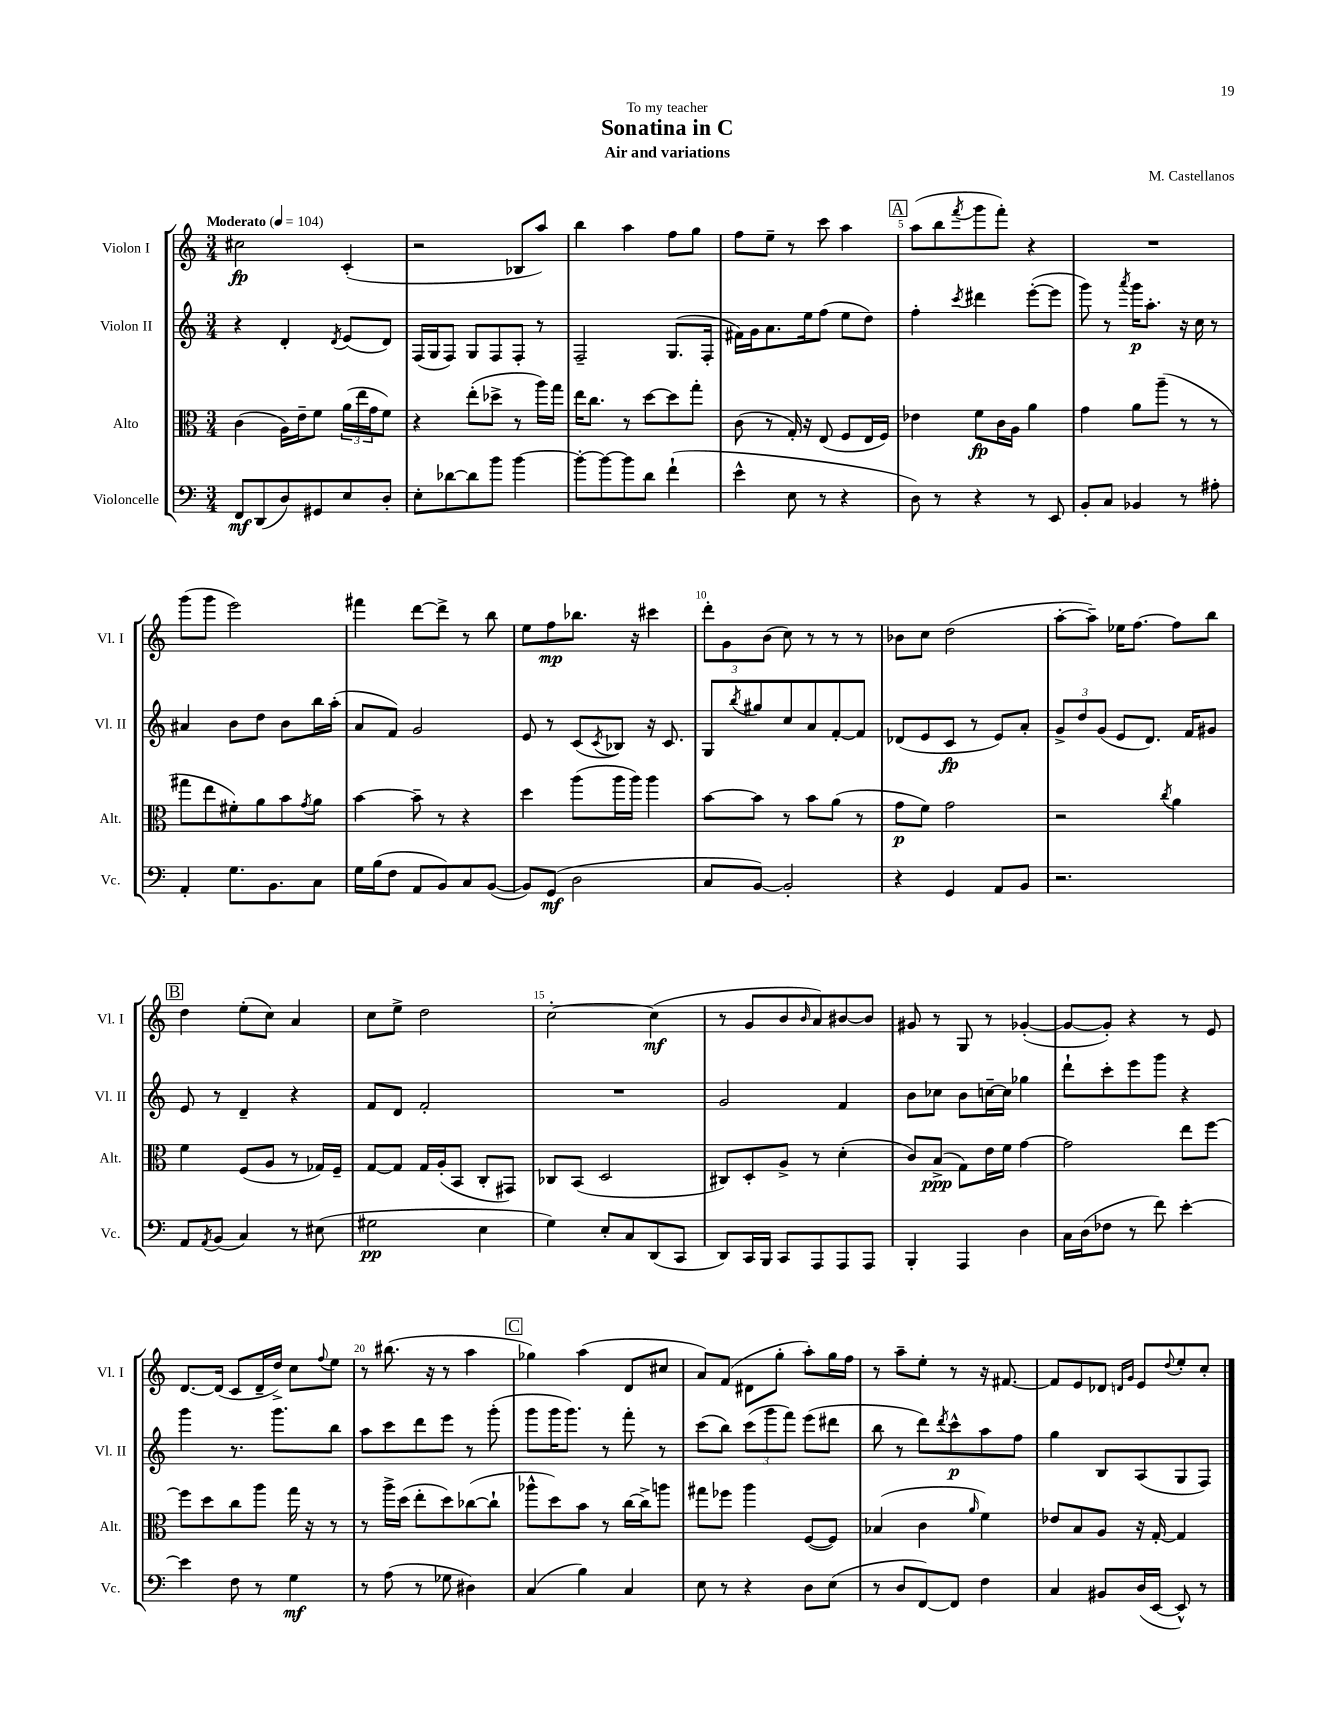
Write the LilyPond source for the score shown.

\header { title = "Sonatina in C" composer = "M. Castellanos" subtitle = "Air and variations" dedication = "To my teacher" }
<<
\new StaffGroup <<
\new Staff = "s0" \with { instrumentName = "Violon I" shortInstrumentName = "Vl. I" } {
    \clef treble \key c \major \numericTimeSignature \time 3/4 \tempo "Moderato" 4 = 104
    cis''2\fp c'4-.( |
    r2 bes8 a''8) |
    b''4 a''4 f''8 g''8 |
    f''8 e''8-- r8 c'''8 a''4 |
    \mark \markup { \box "A" } a''8( b''8 \acciaccatura { f'''8 } g'''8 f'''8-.) r4 |
    R2. |
    g'''8( g'''8 e'''2) |
    fis'''4 d'''8~ d'''8-> r8 b''8 |
    e''8 f''8\mp bes''8. r16 cis'''4 |
    \tuplet 3/2 { d'''8-. g'8 b'8( } c''8) r8 r8 r8 |
    bes'8 c''8 d''2( |
    a''8~-. a''8--) ees''16 f''8.~ f''8 b''8 |
    \mark \markup { \box "B" } d''4 e''8-.( c''8) a'4 |
    c''8 e''8-> d''2 |
    c''2~-. c''4\mf( |
    r8 g'8 b'8 \grace { b'16 } a'8) bis'8~ bis'8 |
    gis'8 r8 g8 r8 ges'4~-.( |
    ges'8~ ges'8-.) r4 r8 e'8 |
    d'8.~ d'16( c'8 d'16-- d''16->) c''8 \appoggiatura { f''8 } e''8 |
    r8 bis''8.( r16 r8 a''4 |
    \mark \markup { \box "C" } ges''4) a''4( d'8 cis''8 |
    a'8) f'8( dis'8 g''8-. a''8-.) g''16 f''16 |
    r8 a''8-- e''8-. r8 r16 fis'8.~ |
    fis'8 e'8 des'8 \grace { d'16 g'16 } e'8 \appoggiatura { d''8 } e''8-. c''8-. \bar "|." |
}
\new Staff = "s1" \with { instrumentName = "Violon II" shortInstrumentName = "Vl. II" } {
    \clef treble \key c \major \numericTimeSignature \time 3/4
    r4 d'4-. \acciaccatura { d'8 } e'8( d'8) |
    f16( g16 f8) g8 f8 f8-. r8 |
    f2-- g8.( f16-. |
    fis'16) g'16 a'8. e''16 f''8( e''8 d''8) |
    \mark \markup { \box "A" } f''4-. \acciaccatura { c'''8 } dis'''4 e'''8~-.( e'''8 |
    g'''8) r8 \acciaccatura { a'''8 } g'''16\p a''8.-. r16 c''16 r8 |
    ais'4 b'8 d''8 b'8 b''16 a''16-.( |
    a'8 f'8) g'2 |
    e'8 r8 c'8( \acciaccatura { c'8 } bes8) r16 c'8. |
    g8 \acciaccatura { b''8 } gis''8 c''8 a'8 f'8~-. f'8 |
    des'8( e'8 c'8\fp r8 e'8) a'8-. |
    \tuplet 3/2 { g'8-> d''8 g'8( } e'8 d'8.) f'16 gis'8 |
    \mark \markup { \box "B" } e'8 r8 d'4-- r4 |
    f'8 d'8 f'2-. |
    R2. |
    g'2 f'4 |
    b'8 ces''8 b'8 c''16~-- c''16 ges''4 |
    d'''8-! c'''8-. e'''8 g'''8 r4 |
    g'''4 r8. g'''8. b''8 |
    a''8 c'''8 d'''8 e'''8 r8 g'''8-.( |
    \mark \markup { \box "C" } g'''8 g'''16 g'''8.) r8 f'''8-. r8 |
    c'''8( b''8) \tuplet 3/2 { c'''8( g'''8 f'''8) } e'''8( dis'''8 |
    b''8 r8 d'''8) \acciaccatura { d'''8 } c'''8-^\p a''8 f''8 |
    g''4 b8 a8( g8 f8) \bar "|." |
}
\new Staff = "s2" \with { instrumentName = "Alto" shortInstrumentName = "Alt." } {
    \clef alto \key c \major \numericTimeSignature \time 3/4
    c'4( a16) e'16-- f'8 \tuplet 3/2 { a'16( e''16 g'16 } f'8) |
    r4 e''8-.( des''8-> r8 a''16) g''16 |
    e''16 c''8. r8 d''8~ d''8 g''8-. |
    c'8( r8 g16-.) r16 e8( f8 e16 f16) |
    \mark \markup { \box "A" } ees'4 f'8\fp c'16 a16 a'4 |
    g'4 a'8 a''8--( r8 r8 |
    gis''8 e''8 fis'8-.) a'8 b'8 \acciaccatura { g'8 } a'8 |
    b'4~ b'8-- r8 r4 |
    d''4 a''8( a''16 a''16) a''4 |
    b'8~ b'8 r8 b'8 a'8( r8 |
    g'8\p f'8) g'2 |
    r2 \acciaccatura { c''8 } a'4 |
    \mark \markup { \box "B" } f'4 f8( a8 r8 ges16) f16-- |
    g8~ g8 g16 a16-.( b,8 c8-. gis,8) |
    ces8 b,8( d2 |
    cis8) d8-. a8-> r8 d'4-.( |
    c'8) b8->\ppp( g8) e'16 f'16 g'4~ |
    g'2 e''8 f''8~ |
    f''8 d''8 c''8 a''8 g''16 r16 r8 |
    r8 a''16-> d''16( e''8-. d''8) ces''8~( ces''8-! |
    \mark \markup { \box "C" } aes''8-^ d''8) b'8 r8 c''16~ c''16-> a''8 |
    gis''8 fes''8 a''4 f8~( f8) |
    bes4( c'4 \grace { a'16 } f'4) |
    ees'8 b8 a8 r16 g16~-. g4 \bar "|." |
}
\new Staff = "s3" \with { instrumentName = "Violoncelle" shortInstrumentName = "Vc." } {
    \clef bass \key c \major \numericTimeSignature \time 3/4
    f,8\mf d,8( d8) gis,8 e8 d8-. |
    e8-. des'8~ des'8 b'8 b'4~ |
    b'8~-. b'8~ b'8 d'8 f'4-!( |
    e'4-^ e8 r8 r4 |
    \mark \markup { \box "A" } d8) r8 r4 r8 e,8 |
    b,8-. c8 bes,4 r8 ais8-. |
    a,4-. g8. b,8. c8 |
    g16 b16( f8 a,8 b,8) c8 b,8~( |
    b,8) g,8\mf( d2 |
    c8 b,8~) b,2-. |
    r4 g,4 a,8 b,8 |
    r2. |
    \mark \markup { \box "B" } a,8 \acciaccatura { a,8 } b,8( c4) r8 eis8( |
    gis2\pp e4 |
    g4) e8-. c8 d,8( c,8 |
    d,8) c,16 b,,16 c,8 a,,8 a,,8 a,,8 |
    b,,4-. a,,4 d4 |
    c16 d16( fes8 r8 f'8) e'4~-. |
    e'4 f8 r8 g4\mf |
    r8 a8( r8 ges8 dis4) |
    \mark \markup { \box "C" } c4( b4) c4 |
    e8 r8 r4 d8 e8( |
    r8 d8 f,8~) f,8 f4 |
    c4 bis,8 d16( e,16~ e,8-^) r8 \bar "|." |
}
>>
>>
\layout { \context { \Score \override BarNumber.break-visibility = ##(#f #t #t) barNumberVisibility = #(every-nth-bar-number-visible 5) } }
